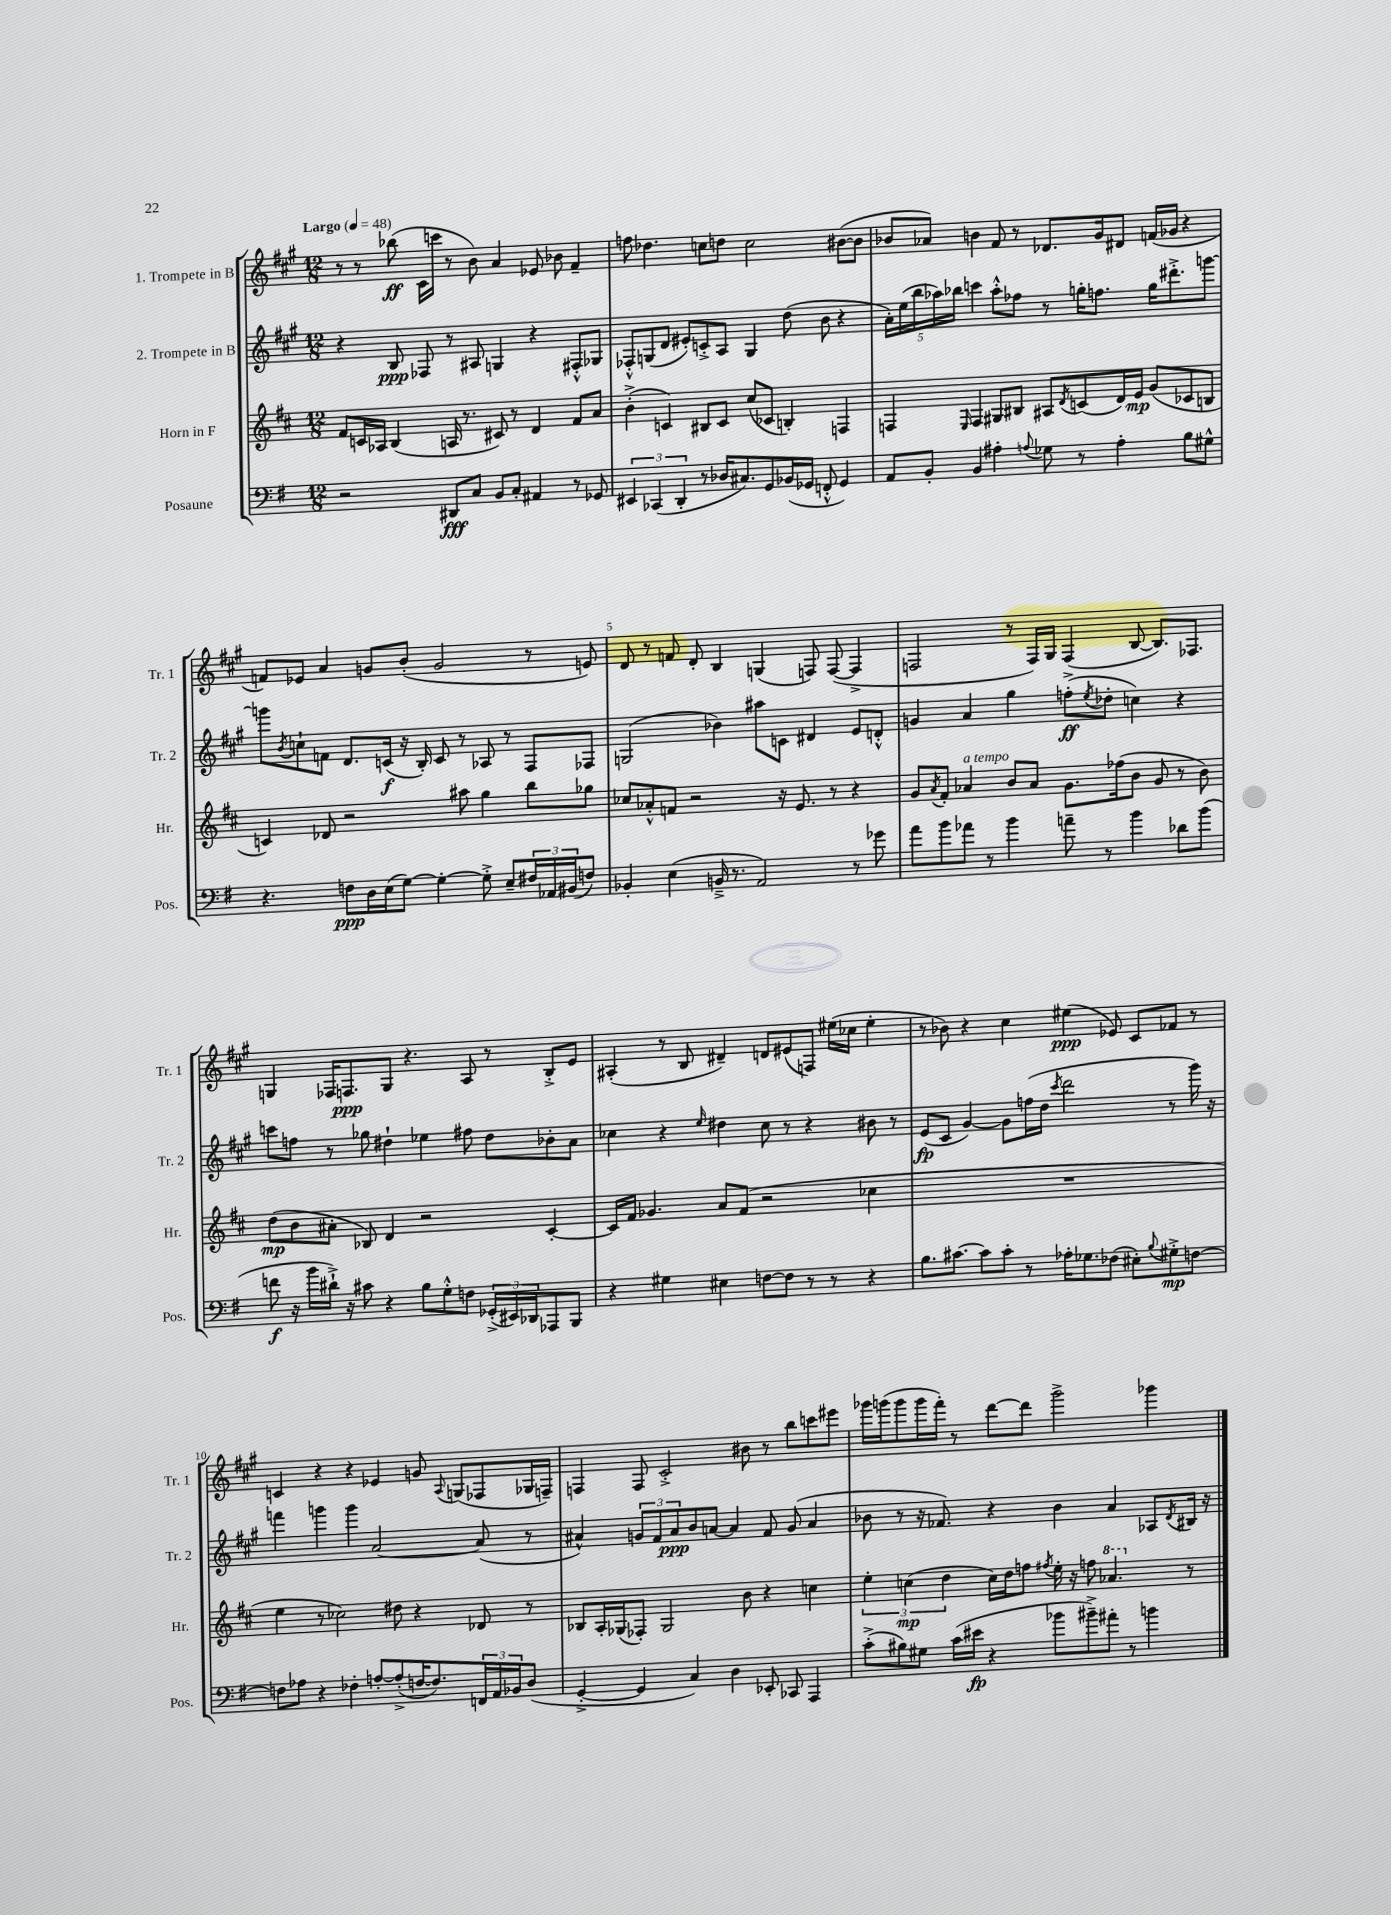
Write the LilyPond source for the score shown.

<<
\new StaffGroup <<
\new Staff = "s0" \with { instrumentName = "1. Trompete in B" shortInstrumentName = "Tr. 1" } {
    \clef treble \key a \major \numericTimeSignature \time 12/8 \tempo "Largo" 4 = 48
    r8 r8 bes''8\ff( cis'16 c'''16 r8 b'8) a'4 ees'8 bes'8 fis'4-- |
    f''8 des''4. c''8 d''8 c''2 bis'8~( bis'8 |
    bes'8 aes'8) b'4 fis'8 r8 des'8. gis'16 dis'8 f'16( ges'16 r4 |
    f'8) ees'8 a'4 g'8 b'8-.( g'2 r8 e'8) |
    d'8 r8 f'8 d'8-. b4 g4( f8) f8~( f4-> |
    f2 r8 f16) gis16 f4( b8~ b8.) fes8. |
    g4 fes16 f8.\ppp g8 r4. a8 r8 b8-.-> e'8 |
    ais4-.( r8 b8 dis'4--) d'8 eis'8( f8) eis''16( ces''16 eis''4-. |
    r8 bes'8) r4 cis''4 eis''4\ppp( ees'8) cis'8 fes'8 r8 |
    c'4 r4 r4 ees'4 g'8 \appoggiatura { a8 } g8( fes8 ges16 f16--) |
    f4 f8 cis'2-.-> bis'8 r8 b''8 c'''8 eis'''8 |
    ges'''16 g'''16( g'''8 g'''16 fis'''16-.) r8 d'''8~ d'''8 g'''2-> ges'''4 \bar "|." |
}
\new Staff = "s1" \with { instrumentName = "2. Trompete in B" shortInstrumentName = "Tr. 2" } {
    \clef treble \key a \major \numericTimeSignature \time 12/8
    r4 b8\ppp fes8 r8 ais8 g4 r4 fis8-.-^ ges8 |
    fes8-.-^ g8( d'8 eis'8-.) c'8-.-> a8 g4 d''8( b'8 r4 |
    \tuplet 5/4 { a'16-.) e''16( b''16 aes''16) bes''16 } c'''4 aes''8-.-^ fes''8 r8 g''16-. f''8. g''16 dis'''8.-.-> g'''8~ |
    g'''8 \acciaccatura { b'8 } c''8-! f'8 d'8. c'16\f( r16 b16-.) c'8 r8 aes8 r8 fis8 fes8 |
    g2( bes'4) ais''8 c'8 dis'4 e'8 d'8-.-^ |
    g'4 a'4 gis''4 f''8-.->\ff( \acciaccatura { e''8 } des''8-. c''4) r4 |
    c'''8 f''8 r8 ges''8 dis''4-! ees''4 fis''8 dis''8 bes'8-. a'8 |
    ces''4 r4 \grace { e''16 } dis''4 ces''8 r8 r4 bis'8 r8 |
    e'8\fp( cis'8 gis'4~) gis'8 f''16( d''16 \acciaccatura { cis'''8 } d'''2 r8 gis'''16) r16 |
    f'''4 g'''4 g'''4 a'2~ a'8( r8 |
    ais'4-^) \tuplet 3/2 { g'8 fis'8 ais'8\ppp } b'8 a'8~ a'4 fis'8 g'8( a'4 |
    bes'8 r8 r16 fes'8.) r4 bes'4 a'4 aes8 \acciaccatura { d'8 } bis16 r16 \bar "|." |
}
\new Staff = "s2" \with { instrumentName = "Horn in F" shortInstrumentName = "Hr." } {
    \clef treble \key d \major \numericTimeSignature \time 12/8
    fis'8 c'16 aes16 b4( a16 r8. cis'8) r8 d'4 fis'8 a'8 |
    b'4-.->( c'4) bis8 c'8 cis''8( ces'8 b4-.) f4 |
    f4 \grace { e16 } f4 gis8 bis8 ais8 \acciaccatura { d'8 } c'8( d'16) e'16\mp g'8( ces'8 b8 |
    c'4) des'8 r2 ais''8 g''4 b''8 ges''8 |
    ces''8 aes'8-.-^ f'8 r2 r16 e'8. r8 r4 |
    g'8 \acciaccatura { a'8 } fis'8-. aes'4^\markup { \italic "a tempo" } b'8 aes'8 g'8. fes''16( b'8 g'8 r8 b'8) |
    d''8\mp( b'8 ais'8-. bes8) d'4 r2 cis'4~-. |
    cis'16 fis'16 ges'4. a'8 fis'8( r2 ces''4 |
    R1. |
    e''4 r8 ces''2) dis''8 r4 des'8 r8 |
    bes8 a16-. ges16( fes8-.) ges2 b'8 r4 c''4 |
    \tuplet 3/2 { e''4-. c''4\mp( d''4 } c''16) d''16 f''8 \acciaccatura { fis''8 } e''16-. r16 f''8 \ottava #1 aes''4. \ottava #0 r8 \bar "|." |
}
\new Staff = "s3" \with { instrumentName = "Posaune" shortInstrumentName = "Pos." } {
    \clef bass \key g \major \numericTimeSignature \time 12/8
    r2 dis,8\fff c8 b,8 c8-. ais,4 r8 ges,8 |
    \tuplet 3/2 { eis,4 ces,4( d,4-. } r8 des16 cis8.) g,8 bes,16( ges,16 f,8-.-^ ges,4) |
    a,8 b,8-. b,4 ais4-. \appoggiatura { a8 } ges8 r8 a4-. b8 gis8-^ |
    r4. f8\ppp d16 e16( g8~) g4~-. g8-.-> e8-- \tuplet 3/2 { fis16 aes,16 bis,16( } f8) |
    bes,4-. e4( b,16---> r8. a,2) r8 ges'8 |
    a'8 b'8 aes'8 r8 b'4 a'8-- r8 b'4 des'8 b'8( |
    f'8\f r16 b'16 dis'16-!->) r16 cis'8 r4 b8 g8-.-^ f8 \tuplet 3/2 { ges,16-.->( eis,16) des,16 } aes,,8 b,,8 |
    r4 gis4 eis4 f8~ f8 r8 r8 r4 |
    b8. cis'8.~ cis'8 cis'8-. r8 aes16-. ges8. fes8( eis8-.) \appoggiatura { b8 } gis8-.->\mp f8~ |
    f8 aes8 r4 fes4-. a8~-. a8-.->( f16~ f8.) \tuplet 3/2 { f,16 a,16 bes,16 } d8( |
    g,4~-.-> g,4 c4) d4 ees,8-. ces,8 a,,4 |
    c'8-.->( bis8) gis8 c'16( eis'16\fp r4 bes'8 bis'8--->) ais'8-. r8 b'4 \bar "|." |
}
>>
>>
\layout { \context { \Score \override BarNumber.break-visibility = ##(#f #t #t) barNumberVisibility = #(every-nth-bar-number-visible 5) } }
